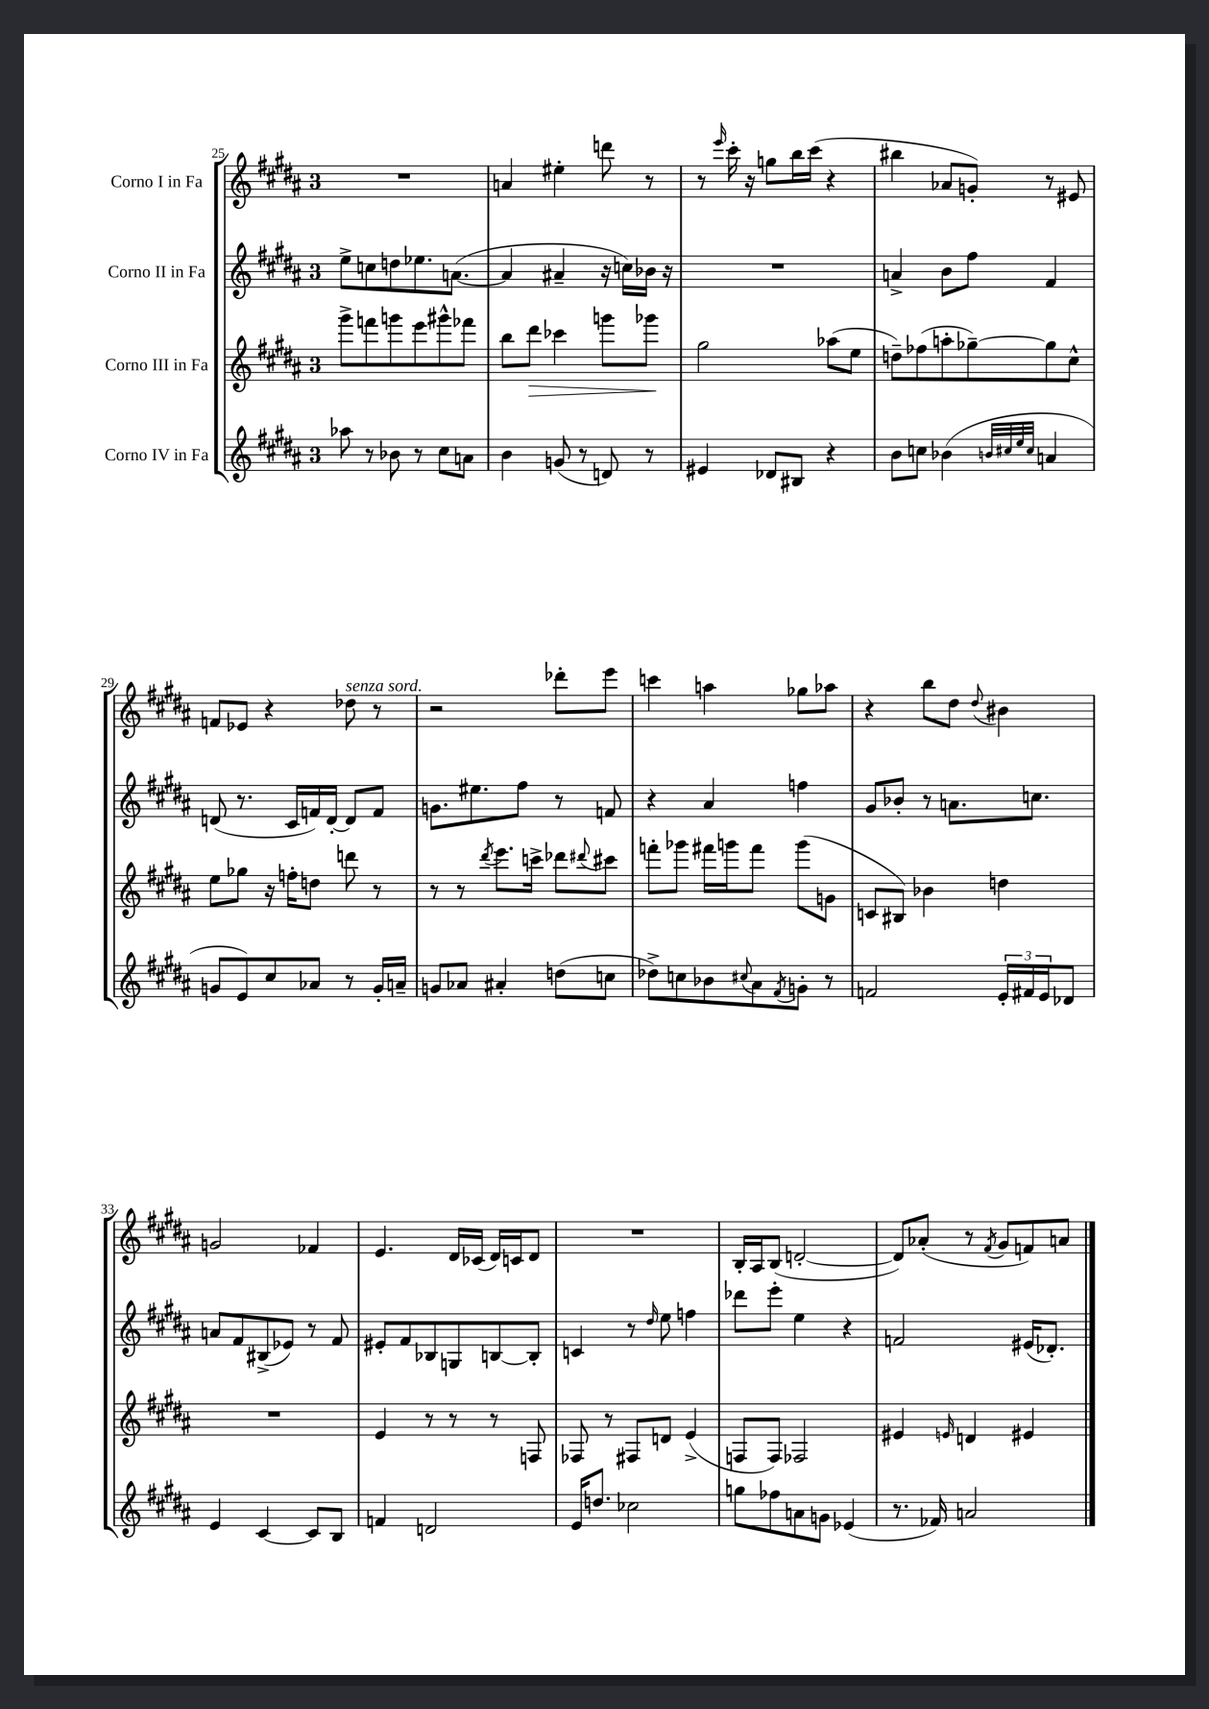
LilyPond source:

<<
\new StaffGroup <<
\new Staff = "s0" \with { instrumentName = "Corno I in Fa" } {
    \clef treble \key b \major \once \override Staff.TimeSignature.style = #'single-digit \time 3/4
    R2. |
    a'4 eis''4-. d'''8 r8 |
    r8 \grace { e'''16 } cis'''16-. r16 g''8 b''16 cis'''16( r4 |
    bis''4 aes'8 g'8-.) r8 eis'8 |
    f'8 ees'8 r4 des''8^\markup { \italic "senza sord." } r8 |
    r2 des'''8-. e'''8 |
    c'''4 a''4 ges''8 aes''8 |
    r4 b''8 dis''8 \appoggiatura { dis''8 } bis'4 |
    g'2 fes'4 |
    e'4. dis'16 ces'16( dis'16) c'16 dis'8 |
    R2. |
    b16-. ais16 b8( d'2~-. |
    d'8) aes'8-.( r8 \acciaccatura { fis'8 } gis'8 f'8) a'8 \bar "|." |
}
\new Staff = "s1" \with { instrumentName = "Corno II in Fa" } {
    \clef treble \key b \major \once \override Staff.TimeSignature.style = #'single-digit \time 3/4
    e''8-> c''8 d''8 ees''8. a'8.~( |
    a'4 ais'4-- r16 c''16) bes'16 r16 |
    R2. |
    a'4-> b'8 fis''8 fis'4 |
    d'8( r8. cis'16 f'16) d'16~-. d'8 f'8 |
    g'8. eis''8. fis''8 r8 f'8 |
    r4 ais'4 f''4 |
    gis'8 bes'8-. r8 a'8. c''8. |
    a'8 fis'8 bis8->( ees'8) r8 fis'8 |
    eis'8-. fis'8 bes8 g8 b8~ b8-. |
    c'4 r8 \grace { dis''16 } e''8 f''4 |
    des'''8 e'''8-. e''4 r4 |
    f'2 eis'16( des'8.-.) \bar "|." |
}
\new Staff = "s2" \with { instrumentName = "Corno III in Fa" } {
    \clef treble \key b \major \once \override Staff.TimeSignature.style = #'single-digit \time 3/4
    gis'''8-> f'''8 g'''8 e'''8 gis'''8-^ fes'''8 |
    b''8 dis'''8\> ces'''4 g'''8 ges'''8\! |
    gis''2 aes''8( e''8 |
    d''8--) fes''8( a''8-. ges''8~--) ges''8 cis''8-^ |
    e''8 ges''8 r16 f''16-. d''8 d'''8 r8 |
    r8 r8 \acciaccatura { dis'''8 } e'''8. c'''16-> des'''8 \appoggiatura { dis'''8 } cis'''8 |
    f'''8-. ges'''8 fis'''16 g'''16 fis'''8 g'''8( g'8 |
    c'8 bis8) bes'4 d''4 |
    R2. |
    e'4 r8 r8 r8 f8 |
    fes8 r8 fis8 d'8 e'4->( |
    f8 f8) fes2 |
    eis'4 \grace { e'16 } d'4 eis'4 \bar "|." |
}
\new Staff = "s3" \with { instrumentName = "Corno IV in Fa" } {
    \clef treble \key b \major \once \override Staff.TimeSignature.style = #'single-digit \time 3/4
    aes''8 r8 bes'8 r8 cis''8 a'8 |
    b'4 g'8( r8 d'8) r8 |
    eis'4 des'8 bis8 r4 |
    b'8 c''8 bes'4( \grace { b'32 cis''32 e''32 cis''32 } a'4 |
    g'8 e'8) cis''8 aes'8 r8 g'16-. a'16-- |
    g'8 aes'8 ais'4-. d''8( c''8 |
    des''8->) c''8 bes'8 \appoggiatura { cis''8 } ais'8 \acciaccatura { fis'8 } g'8-. r8 |
    f'2 \tuplet 3/2 { e'16-. fis'16 e'16 } des'8 |
    e'4 cis'4~ cis'8 b8 |
    f'4 d'2 |
    e'16 d''8. ces''2 |
    g''8 fes''8 a'8 g'8 ees'4( |
    r8. fes'16) a'2 \bar "|." |
}
>>
>>
\layout { \context { \Score currentBarNumber = #25 } }
